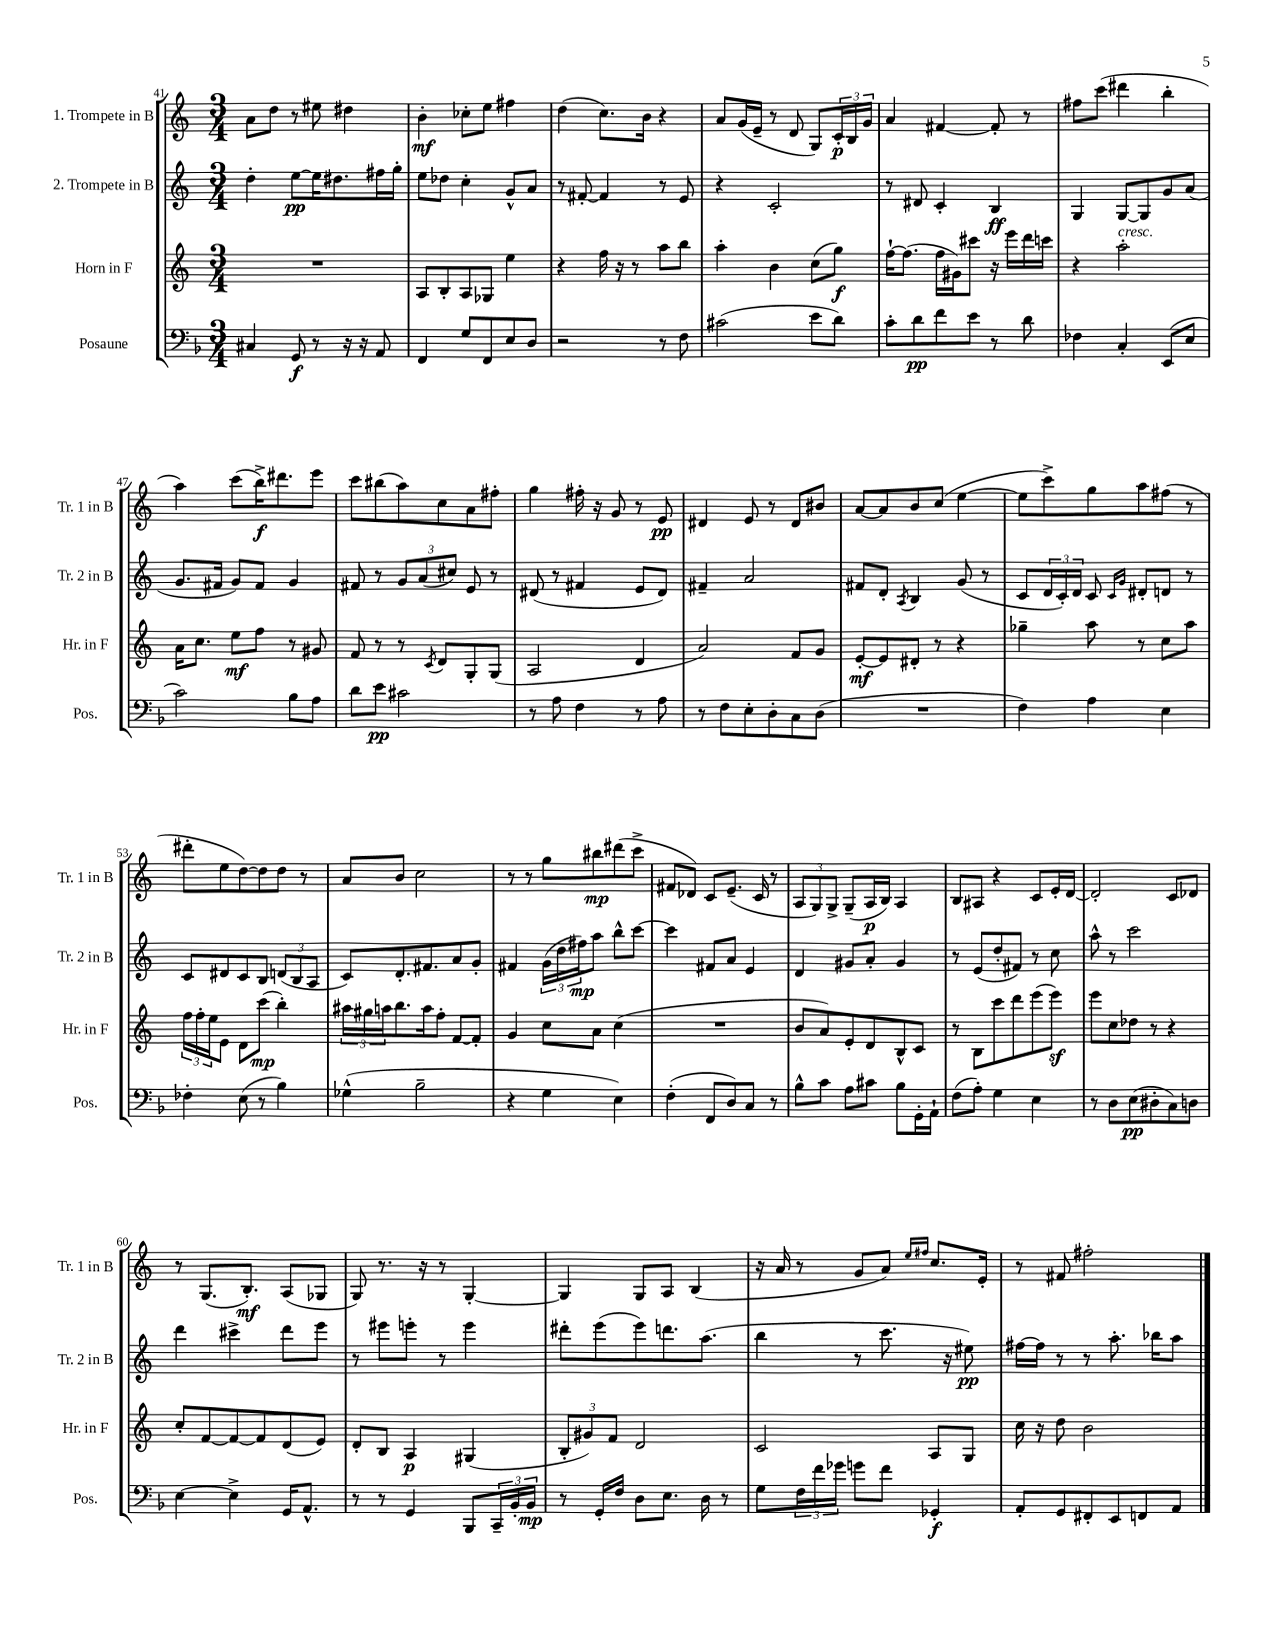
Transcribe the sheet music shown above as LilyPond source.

<<
\new StaffGroup <<
\new Staff = "s0" \with { instrumentName = "1. Trompete in B" shortInstrumentName = "Tr. 1 in B" } {
    \clef treble \key c \major \numericTimeSignature \time 3/4
    a'8 d''8 r8 eis''8 dis''4 |
    b'4-.\mf ces''8-. e''8 fis''4 |
    d''4( c''8.) b'16 r4 |
    a'8 g'16( e'16-- r8 d'8 g8) \tuplet 3/2 { c'16-.\p b16 g'16 } |
    a'4 fis'4~ fis'8-. r8 |
    fis''8 c'''8( dis'''4 b''4-. |
    a''4) c'''8( b''16->\f) dis'''8. e'''8 |
    c'''8 bis''8( a''8) c''8 a'8 fis''8-. |
    g''4 fis''16-. r16 g'8 r8 e'8\pp |
    dis'4 e'8 r8 dis'8 bis'8 |
    a'8~ a'8 b'8 c''8( e''4~ |
    e''8 c'''8->) g''8 a''8 fis''8( r8 |
    dis'''8-. e''8 d''8~) d''8 d''8 r8 |
    a'8 b'8 c''2 |
    r8 r8 g''8 bis''8\mp dis'''8( c'''8-> |
    fis'8 des'8) c'8 e'8.--( c'16 r8 |
    \tuplet 3/2 { a8 g8) g8-> } g8--( a16\p b16) a4 |
    b8 ais8 r4 c'8 e'16-. d'16~ |
    d'2-. c'8 des'8 |
    r8 g8.( b8.-.\mf) a8( ges8 |
    g8) r8. r16 r8 g4~-. |
    g4 g8 a8 b4( |
    r16 a'16 r8 g'8 a'8) \grace { e''16 fis''16 } c''8. e'16-. |
    r8 fis'8 fis''2-. \bar "|." |
}
\new Staff = "s1" \with { instrumentName = "2. Trompete in B" shortInstrumentName = "Tr. 2 in B" } {
    \clef treble \key c \major \numericTimeSignature \time 3/4
    d''4-. e''8~\pp e''16 dis''8. fis''16 g''16-. |
    e''8 des''8 c''4-. g'8-^ a'8 |
    r8 fis'8~-. fis'4 r8 e'8 |
    r4 c'2-. |
    r8 dis'8 c'4-. b4\ff |
    g4 g8~ g8 g'8 a'8( |
    g'8. fis'16 g'8) fis'8 g'4 |
    fis'8 r8 \tuplet 3/2 { g'8 a'8( cis''8) } e'8 r8 |
    dis'8( r8 fis'4 e'8 dis'8) |
    fis'4-- a'2 |
    fis'8 d'8-. \acciaccatura { a8 } b4 g'8( r8 |
    c'8 \tuplet 3/2 { d'16 c'16-.) d'16 } c'8 \grace { c'16 g'16 } dis'8-. d'8 r8 |
    c'8 dis'8 c'8 b8 \tuplet 3/2 { d'8( b8 a8 } |
    c'8) d'8.-. fis'8. a'8 g'8-. |
    fis'4 \tuplet 3/2 { g'16( d''16 fis''16\mp) } a''8 b''8-^ c'''8~ |
    c'''4 fis'8 a'8 e'4 |
    d'4 gis'8 a'8-. gis'4 |
    r8 e'8( d''8-. fis'8) r8 c''8 |
    a''8-^ r8 c'''2 |
    d'''4 cis'''4-> d'''8 e'''8 |
    r8 eis'''8 e'''8-. r8 e'''4 |
    dis'''8-. e'''8( e'''8) d'''8. a''8.( |
    b''4 r8 c'''8. r16 eis''8\pp) |
    fis''16~ fis''16 r8 r8 a''8.-. bes''16 a''8 \bar "|." |
}
\new Staff = "s2" \with { instrumentName = "Horn in F" shortInstrumentName = "Hr. in F" } {
    \clef treble \key c \major \numericTimeSignature \time 3/4
    R2. |
    a8 b8-. a8 ges8 e''4 |
    r4 f''16 r16 r8 a''8 b''8 |
    a''4-. b'4 c''8( g''8\f) |
    f''16~-! f''8.( f''16 gis'16) cis'''8 r16 e'''16 d'''16 c'''16 |
    r4 a''2-.^\markup { \italic "cresc." } |
    a'16 c''8. e''8\mf f''8 r8 gis'8 |
    f'8 r8 r8 \acciaccatura { c'8 } d'8 g8-. g8( |
    a2 d'4 |
    a'2) f'8 g'8 |
    e'8~-.\mf e'8 dis'8-. r8 r4 |
    ges''4-- a''8 r8 c''8 a''8 |
    \tuplet 3/2 { f''16 f''16-. e''16 } e'8 d'8 c'''8\mp( b''4-.) |
    \tuplet 3/2 { ais''16 gis''16 a''16 } b''8. a''16 f''8-. f'8~ f'8-. |
    g'4 c''8 a'8 c''4( |
    R2. |
    b'8 a'8) e'8-. d'8 b8-^ c'8 |
    r8 b8 c'''8 d'''8 e'''8( e'''8\sf) |
    e'''8 c''8 des''8 r8 r4 |
    c''8-. f'8~ f'8~ f'8 d'8( e'8) |
    d'8-. b8 a4\p gis4( |
    \tuplet 3/2 { b8-. gis'8) f'8 } d'2 |
    c'2 a8 g8 |
    c''16 r16 d''8 b'2 \bar "|." |
}
\new Staff = "s3" \with { instrumentName = "Posaune" shortInstrumentName = "Pos." } {
    \clef bass \key f \major \numericTimeSignature \time 3/4
    cis4 g,8\f r8 r16 r16 a,8 |
    f,4 g8 f,8 e8 d8 |
    r2 r8 f8 |
    cis'2( e'8 d'8) |
    c'8-. d'8\pp f'8 e'8 r8 d'8 |
    fes4 c4-. e,8( e8 |
    c'2) bes8 a8 |
    d'8 e'8\pp cis'2 |
    r8 a8 f4 r8 a8 |
    r8 f8 e8-. d8-. c8 d8( |
    R2. |
    f4) a4 e4 |
    fes4-. e8( r8 bes4) |
    ges4-^( bes2-- |
    r4 g4 e4) |
    f4-.( f,8 d8) c8 r8 |
    bes8-^ c'8 a8 cis'8 bes8 g,16-. a,16-! |
    f8( a8-.) g4 e4 |
    r8 d8 e8\pp( dis8-. c8) d8 |
    e4~ e4-> g,16 a,8.-^ |
    r8 r8 g,4 bes,,8 \tuplet 3/2 { c,16-- bes,16-. bes,16\mp } |
    r8 g,16-. f16 d8 e8. d16 r8 |
    g8 \tuplet 3/2 { f16 f'16 ges'16 } g'8 f'8 ges,4-.\f |
    a,8-. g,8 fis,8-. e,8 f,8 a,8 \bar "|." |
}
>>
>>
\layout { \context { \Score currentBarNumber = #41 } }
